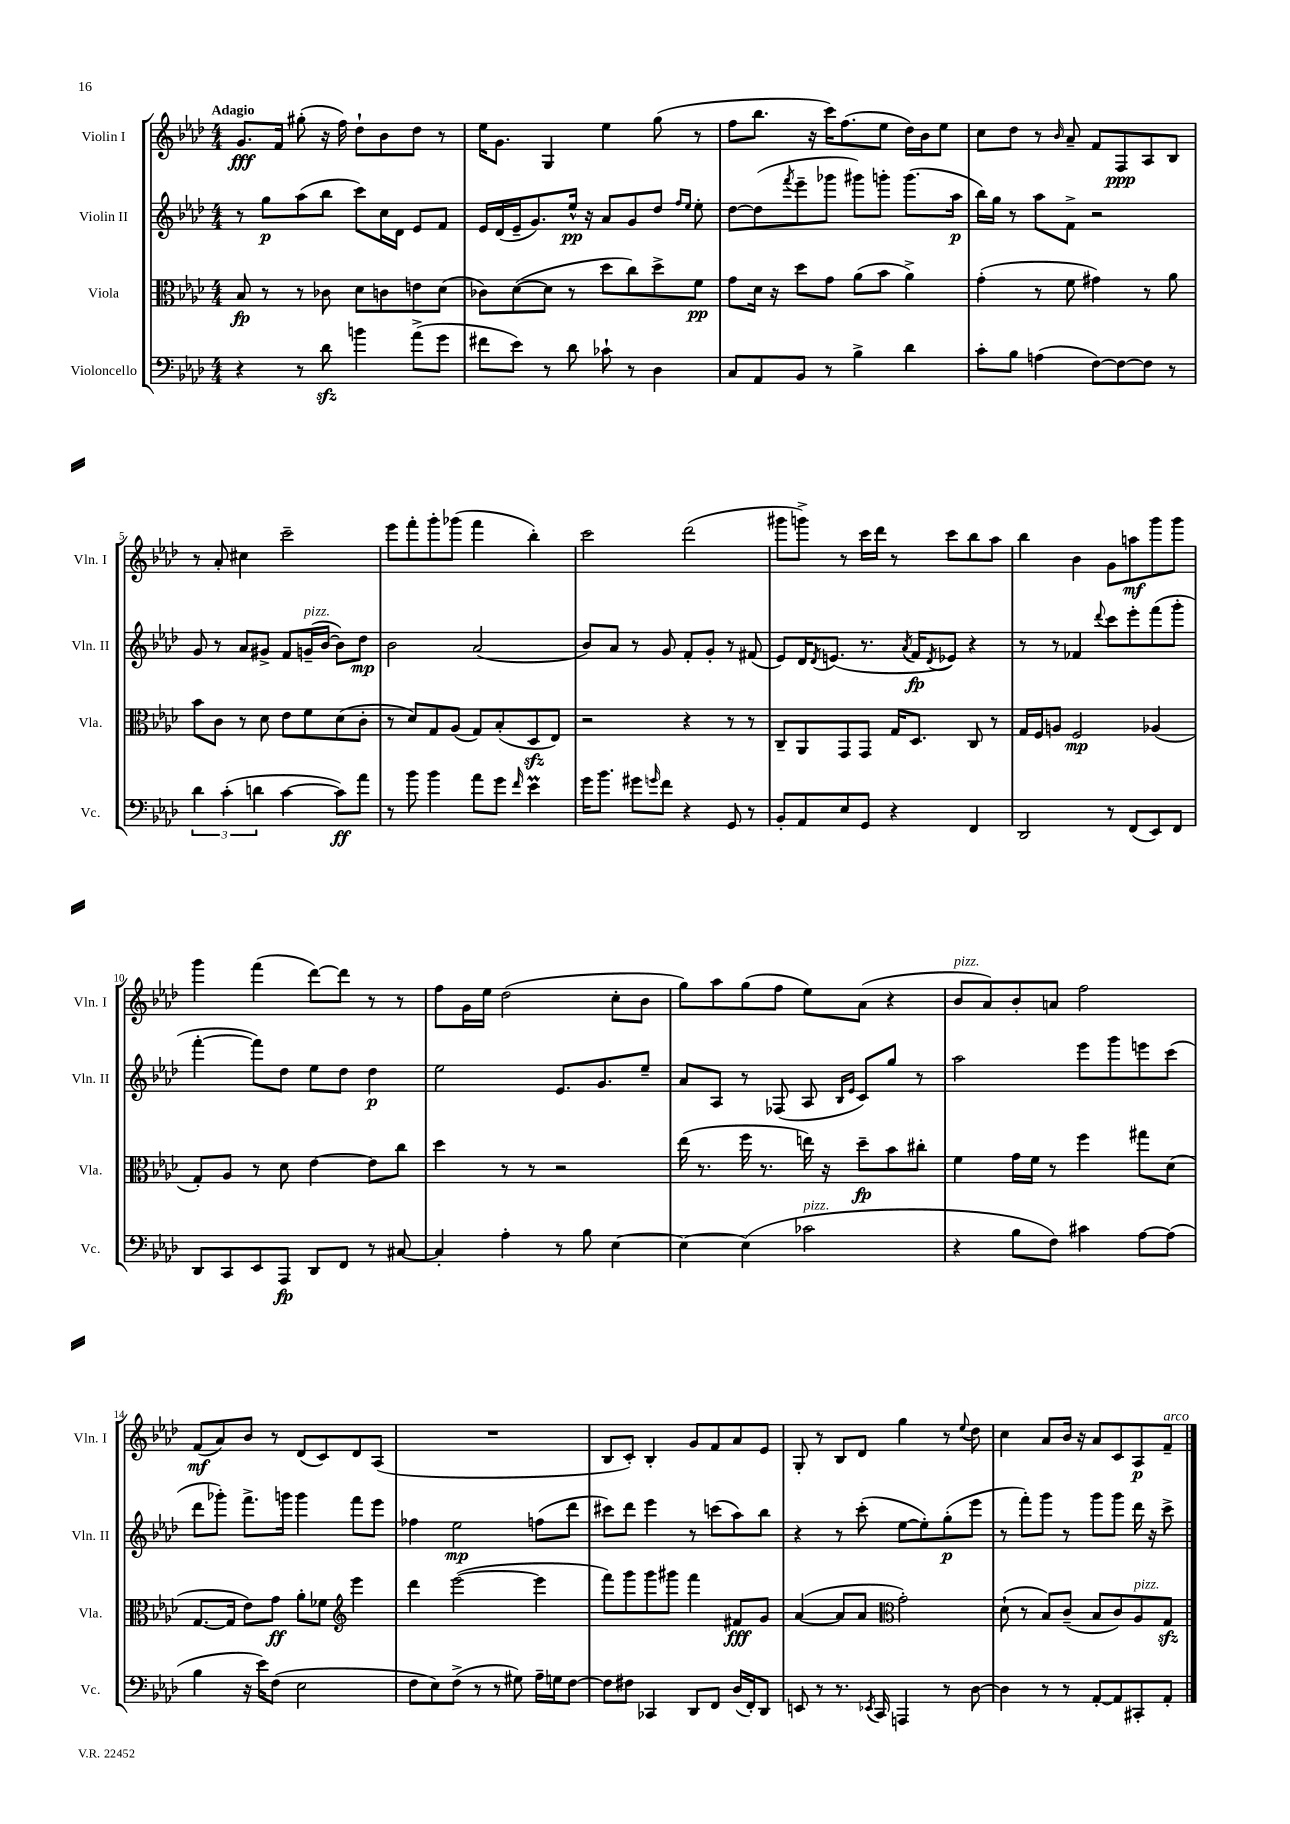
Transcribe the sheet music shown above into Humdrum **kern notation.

**kern	**kern	**kern	**kern
*staff4	*staff3	*staff2	*staff1
*clefF4	*clefC3	*clefG2	*clefG2
*k[b-e-a-d-]	*k[b-e-a-d-]	*k[b-e-a-d-]	*k[b-e-a-d-]
*M4/4	*M4/4	*M4/4	*M4/4
4r	8B-	8r	8.g
.	8r	8gg	.
.	.	.	16f
8r	8r	(8aa-	(8gg#'
8d-	8c-	8bb-	16r
.	.	.	16ff)
4b	8d-	8ccc)	8dd-`
.	8c	16cc	8b-
.	.	16d-	.
(8a-^	8e	8e-	8dd-
8g	(8d-	8f	8r
=	=	=	=
8f#	8c-)	16e-	16ee-
.	.	(16d-	8.g
8e-)	([8d-	16e-~	.
.	.	8.g)	.
8r	8d-]	.	4G
8d-	8r	16ee-^^	.
.	.	16r	.
8c-`	8dd-	8a-	4ee-
8r	8cc)	8g	.
4D-	8dd-^	8dd-	(8gg
.	.	16qqff	.
.	.	16qqee-	.
.	8f	8ee-'	8r
=	=	=	=
8C	8g	[8dd-	8ff
8AA-	16d-	(8dd-]	8.bb-
.	16r	.	.
.	.	8qfff	.
8BB-	8dd-	8eee-~	.
.	.	.	16r
8r	8g	8ggg-	16ccc)
.	.	.	(8.ff
4B-^	(8a-	8ggg#)	.
.	8b-	8ggg'	8ee-
4d-	4a-^)	(8.ggg	16dd-)
.	.	.	16b-
.	.	.	8ee-
.	.	16aa-	.
=	=	=	=
8c'	(4g'	16bb-)	8cc
.	.	16gg	.
8B-	.	8r	8dd-
(4A	8r	8aa-	8r
.	.	.	16qqb-
.	8f	8f^	8a-~
[8F)	4g#)	2r	8f
8F_	.	.	8F
8F]	8r	.	8A-
8r	8a-	.	8B-
=	=	=	=
6d-	8b-	8g	8r
.	8c	8r	8a-'
(6c'	.	.	.
.	8r	8a-	4cc#
6d	.	.	.
.	8d-	8g#^	.
[4c	8e-	8f	2ccc~
.	8f	(16g~	.
.	.	[16b-	.
8c])	(8d-	8b-])	.
8a-	8c'	8dd-	.
=	=	=	=
8r	8r	2b-	8eee-
8b-	8d-)	.	8fff'
4b-	8G	.	8ggg'
.	(8A-	.	(8ggg-
8a-	8G)	(2a-	4fff
8g	(8B-'	.	.
16qqf	.	.	.
4e-	8D-	.	4bb-')
.	8E-)	.	.
=	=	=	=
16g	2r	8b-)	2ccc
8.b-	.	.	.
.	.	8a-	.
8g#	.	8r	.
16qqg	.	.	.
8f	.	8g	.
4r	4r	8f'	(2ddd-
.	.	8g'	.
8GG	8r	8r	.
8r	8r	(8f#	.
=	=	=	=
8BB-'	8C~	8e-)	8ggg#
8AA-	8AA-	16d-	8ggg^)
.	.	8qd-	.
.	.	(8.e	.
8E-	8GG	.	8r
8GG	8GG	8.r	16ccc
.	.	.	16ddd-
4r	16G	.	8r
.	.	8qa-	.
.	8.D-	16f	.
.	.	8qd-	.
.	.	8e-)	8ccc
4FF	8C	4r	8bb-
.	8r	.	8aa-
=	=	=	=
2DD-	16G	8r	4bb-
.	16F	.	.
.	8A	8r	.
.	2F	4f-	4b-
.	.	8qqddd-	.
8r	.	8ccc	8g
(8FF	.	8eee-'	8aa
8EE-)	(4A-	(8fff	8ggg
8FF	.	8ggg'	8ggg
=	=	=	=
8DD-	8G')	[4fff'	4ggg
8CC	8A-	.	.
8EE-	8r	8fff])	(4fff
8AAA-	8d-	8dd-	.
8DD-	[4e-	8ee-	[8ddd-)
8FF	.	8dd-	8ddd-]
8r	8e-]	4dd-	8r
[8C#	8cc	.	8r
=	=	=	=
4C#']	4dd-	2ee-	8ff
.	.	.	16g
.	.	.	16ee-
4A-'	8r	.	(2dd-
.	8r	.	.
8r	2r	8.e-	.
8B-	.	.	.
.	.	8.g	.
[4E-	.	.	8cc'
.	.	8ee-~	8b-
=	=	=	=
4E-_	(16ee-	8a-	8gg)
.	8.r	.	.
.	.	8A-	8aa-
(4E-]	16ff	8r	(8gg
.	8.r	.	.
.	.	(8F-	8ff
2c-	16ee)	8A-	8ee-)
.	16r	.	.
.	.	16qqB-	.
.	.	16qqe-	.
.	8dd-~	8c)	(8a-
.	8b-	8gg	4r
.	8cc#'	8r	.
=	=	=	=
4r	4f	2aa-	8b-
.	.	.	8a-)
8B-	16g	.	8b-'
.	16f	.	.
8F)	8r	.	8a
4c#	4ff	8eee-	2ff
.	.	8ggg	.
[8A-	8gg#	8eee	.
(8A-]	(8d-	(8ccc	.
=	=	=	=
4B-	[8.G	8ddd-	(8f
.	.	8ggg-')	8a-)
.	16G]	.	.
16r	8e-)	8.fff^	8b-
16e-)	.	.	.
(8F	8g	.	8r
.	.	16ggg	.
2E-	8a-'	4ggg	(8d-
.	8f-	.	8c)
*	*clefG2	*	*
.	4eee-	8fff	8d-
.	.	8eee-	(8A-
=	=	=	=
8F	4ddd-	4ff-	1r
8E-)	.	.	.
(8F^	([2eee-	2ee-	.
8r	.	.	.
8r	.	.	.
8G#)	.	.	.
16A-~	4eee-]	(8ff	.
16G	.	.	.
[8F	.	8ddd-	.
=	=	=	=
8F]	8fff)	8ccc#)	8B-
8F#	8ggg	8ddd-	8c')
4CC-	8ggg	4eee-	4B-'
.	8ggg#	.	.
8DD-	4fff	8r	8g
8FF	.	(8ccc	8f
(16D-	8f#	8aa-)	8a-
16FF')	.	.	.
8DD-	8g	8bb-	8e-
=	=	=	=
8EE	([4a-	4r	8G'
8r	.	.	8r
8.r	8a-]	8r	8B-
.	8a-	(8ccc'	8d-
8qEE-	.	.	.
16CC	.	.	.
*	*clefC3	*	*
4AAA	2g')	[8ee-	4gg
.	.	8ee-'])	.
8r	.	(8gg'	8r
.	.	.	8qqee-
[8D-	.	8eee-	8dd-
=	=	=	=
4D-]	(8d-`	8r	4cc
.	8r	8fff')	.
8r	8B-)	8ggg	8a-
8r	(8c~	8r	16b-
.	.	.	16r
[8AA-'	8B-	8ggg	8a-
8AA-]	8c)	8ggg	8c
8CC#'	8A-	16ddd-	8A-
.	.	16r	.
8AA-'	8G	8ccc^	8f~
==	==	==	==
*-	*-	*-	*-
